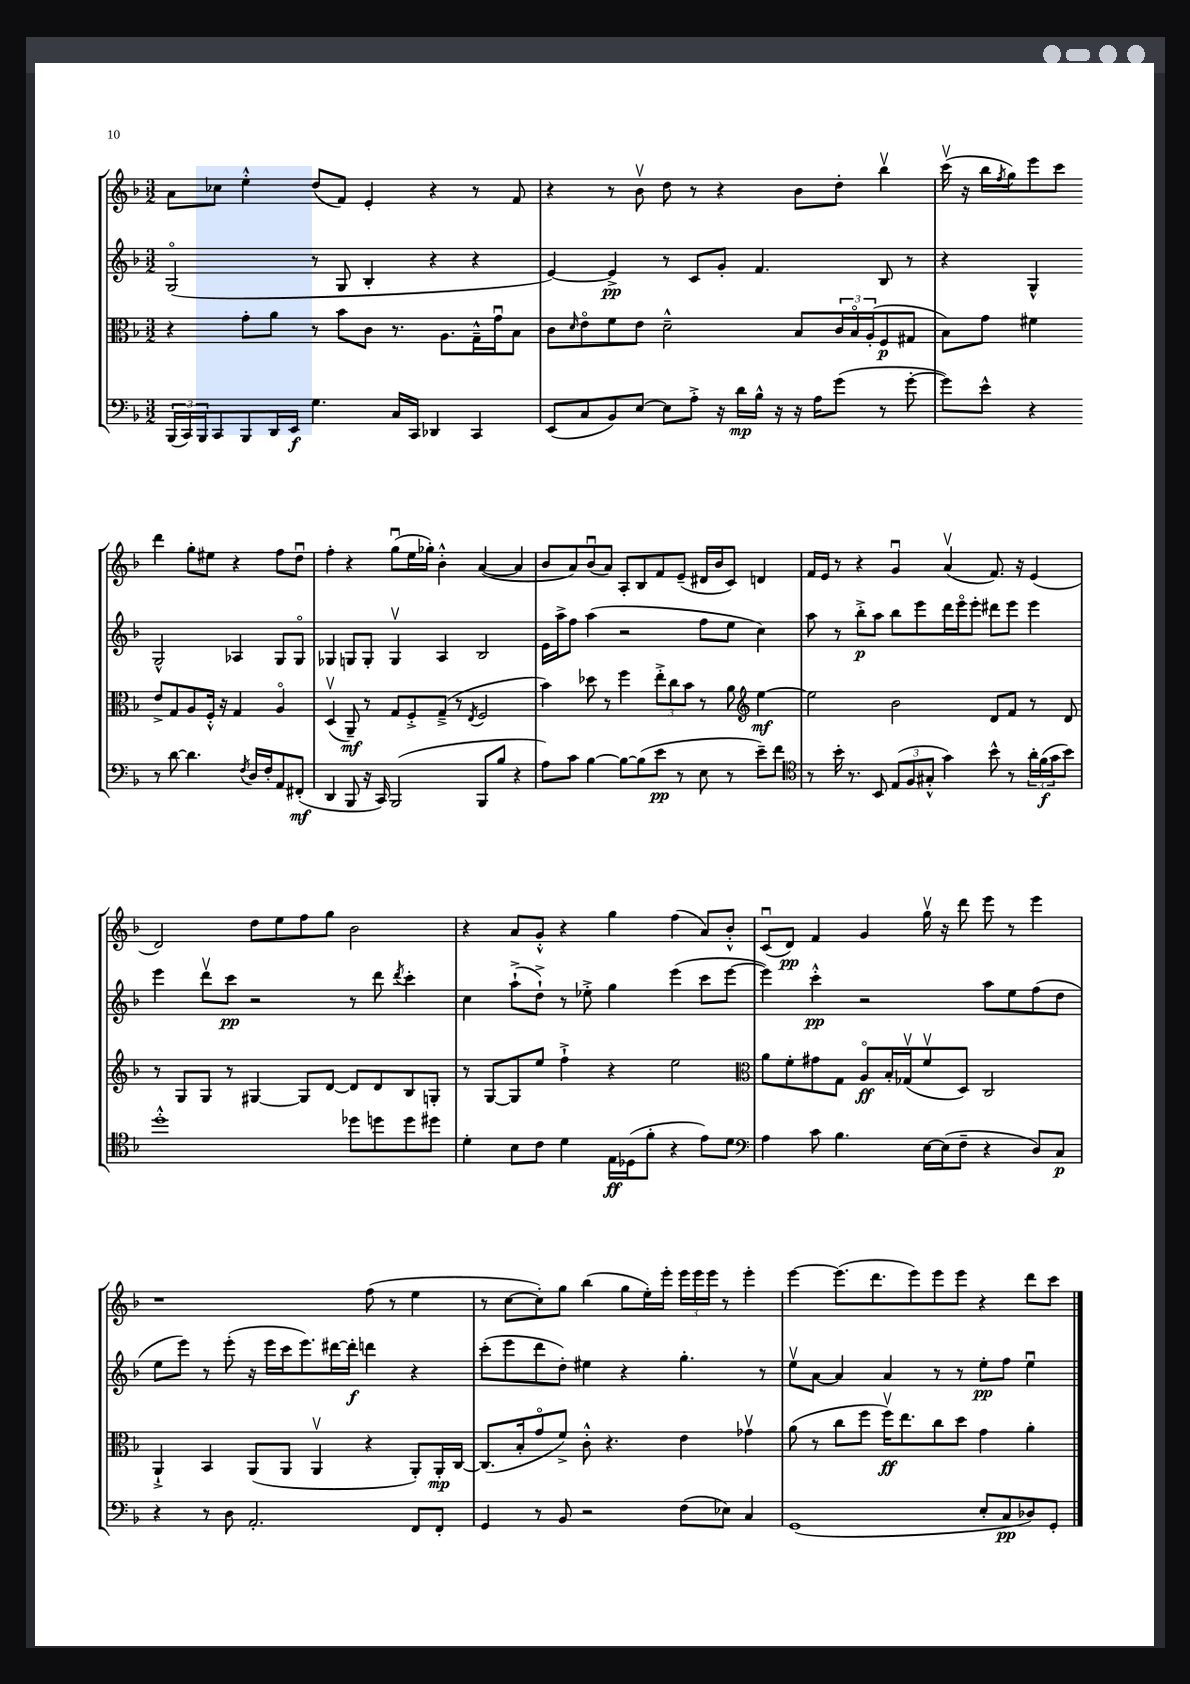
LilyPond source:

<<
\new StaffGroup <<
\new Staff = "s0" {
    \clef treble \key f \major \numericTimeSignature \time 3/2
    a'8 ces''8 e''4-.-^ d''8( f'8) e'4-. r4 r8 f'8 |
    r4 r8 bes'8\upbow d''8 r8 r4 bes'8 d''8-. bes''4\upbow |
    c'''16\upbow( r16 bes''16 \acciaccatura { f''8 } g''16) e'''8 c'''8 d'''4 g''8-. eis''8 r4 f''8 d''8\downbow |
    f''4-. r4 g''8\downbow( e''16 ges''16-.) bes'4-.-^ a'4~( a'4 |
    bes'8 a'8) bes'8\downbow( a'8) a8-. bes8 f'8 e'8--( dis'16 bes'16 c'8) d'4 |
    f'16 e'16 r8 r4 g'4\downbow a'4\upbow( f'8.) r16 e'4( |
    d'2) d''8 e''8 f''8 g''8 bes'2 |
    r4 a'8 g'8-.-^ r4 g''4 f''4( a'8) bes'8-.-^ |
    c'8\downbow( d'8\pp) f'4 g'4 g''16\upbow r16 d'''8 e'''8 r8 e'''4 |
    r1 f''8( r8 e''4 |
    r8 c''8~ c''8-.) g''8 bes''4( g''8 e''16-.) e'''16-. \tuplet 3/2 { e'''16 e'''16 e'''16 } r8 e'''4-. |
    e'''4~ e'''8.( d'''8. e'''8) e'''8 e'''8 r4 d'''8 c'''8 \bar "|." |
}
\new Staff = "s1" {
    \clef treble \key f \major \numericTimeSignature \time 3/2
    g2\flageolet( r8 g8 bes4-. r4 r4 |
    e'4~) e'4->\pp r8 c'8 g'8-. f'4. bes8 r8 |
    r4 g4-^ g2-^ aes4 g8 g8\flageolet |
    ges4 g8 g8-. g4\upbow a4 bes2 |
    e'16 a''16-> f''8 a''4( r2 f''8 e''8 c''4) |
    a''8 r8 bes''8-.->\p a''8 bes''8 e'''8 d'''16 e'''16\flageolet e'''8-. dis'''8 e'''8 e'''4 |
    e'''4 d'''8\upbow c'''8\pp r2 r8 d'''8 \acciaccatura { d'''8 } c'''4-. |
    c''4 a''8-!->( d''8-!->) r8 ees''8-.-> g''4 e'''4( c'''8 e'''8~ |
    e'''4) c'''4-.-^\pp r2 a''8 e''8 f''8( d''8 |
    e''8 e'''8) r8 e'''8-.( r16 e'''16 c'''16 e'''8.) dis'''16~ dis'''16-.\f d'''4 r4 |
    c'''8-.( e'''8 d'''8 d''8-.) eis''4 r4 g''4.-. r8 |
    e''8\upbow a'8~ a'4 a'4 r8 r8 e''8-.\pp f''8 e''4\downbow \bar "|." |
}
\new Staff = "s2" {
    \clef alto \key f \major \numericTimeSignature \time 3/2
    r4 g'8-. a'8 r8 bes'8 c'8 r8. a8. g16---^ g'16\downbow bes8 |
    c'8 \grace { d'16 } e'8\flageolet f'8 e'8 d'2---^ bes8 \tuplet 3/2 { c'16 bes16\flageolet a16-.( } f8\p gis8 |
    bes8) g'8 fis'4 e'8-> g8 a8 f16-.-^ r16 g4 a4\flageolet |
    d4\upbow( a,8--\mf) r8 g8 f8-.-> g8--->( r8 \acciaccatura { e8 } f2 |
    bes'4) des''8 r8 f''4 \tuplet 3/2 { e''8-.-> c''8 bes'8 } r8 a'8 \clef treble e''4~\mf |
    e''2 bes'2 d'8 f'8 r8 d'8 |
    r8 g8 g8 r8 gis4~ gis8 d'8~ d'8 d'8 bes8 g8-. |
    r8 g8~ g8 e''8 f''4-!-> r4 e''2 |
    \clef alto a'8 f'8-. gis'8 g8 a8\flageolet\ff bes16-. ges16\upbow( f'8\upbow d8) c2 |
    a,4-!-> bes,4 a,8( a,8 a,4\upbow r4 a,8-.) a,16-.\mp c16~ |
    c8.( bes16-. g'8\flageolet f'8->) c'8-.-^ r4. e'4 ges'4\upbow |
    a'8( r8 c''8 f''8 f''16\upbow\ff) e''8. c''8 d''8 g'4 a'4-. \bar "|." |
}
\new Staff = "s3" {
    \clef bass \key f \major \numericTimeSignature \time 3/2
    \tuplet 3/2 { bes,,16( c,16) bes,,16 } c,8 bes,,8 d,16 e,16\f g4. c16 c,16 des,4 c,4 |
    e,8( c8 bes,8) e8~ e8 a8-.-> r16 d'16\mp bes16-^ r16 r16 a16 g'8( r8 g'8~-. |
    g'8) e'8-^ r4 r8 d'8~ d'4. \acciaccatura { f8 } d16 f16-. a,8 fis,8-.\mf( |
    d,4 bes,,8 r16 c,16) bes,,2( bes,,8 bes8 r4 |
    a8) c'8 bes4~ bes8~ bes8( e'8\pp r8 e8 r8 e'8--) f'8 |
    \clef tenor r8 bes'16-. r8. bes,8 \tuplet 3/2 { e8( f8 gis8-.-^ } g'4) bes'8-^ r8 \tuplet 3/2 { a'16-. f'16\f( g'16 } bes'8) |
    d''1-.-^ des''8 d''8 d''8 dis''8 |
    d'4-. bes8 c'8 d'4 e16\ff des16( f'8-. r4 e'8) d'8 |
    \clef bass a4 c'8 bes4. e16~ e16( f8-- r4 d8) c8\p |
    r4 r8 d8 a,2.-. f,8 f,8-. |
    g,4 r8 bes,8 r2 f8( ees8) c4 |
    g,1( e8-. c8\pp des8) g,8-. \bar "|." |
}
>>
>>
\layout { \context { \Score \remove "Bar_number_engraver" } }
